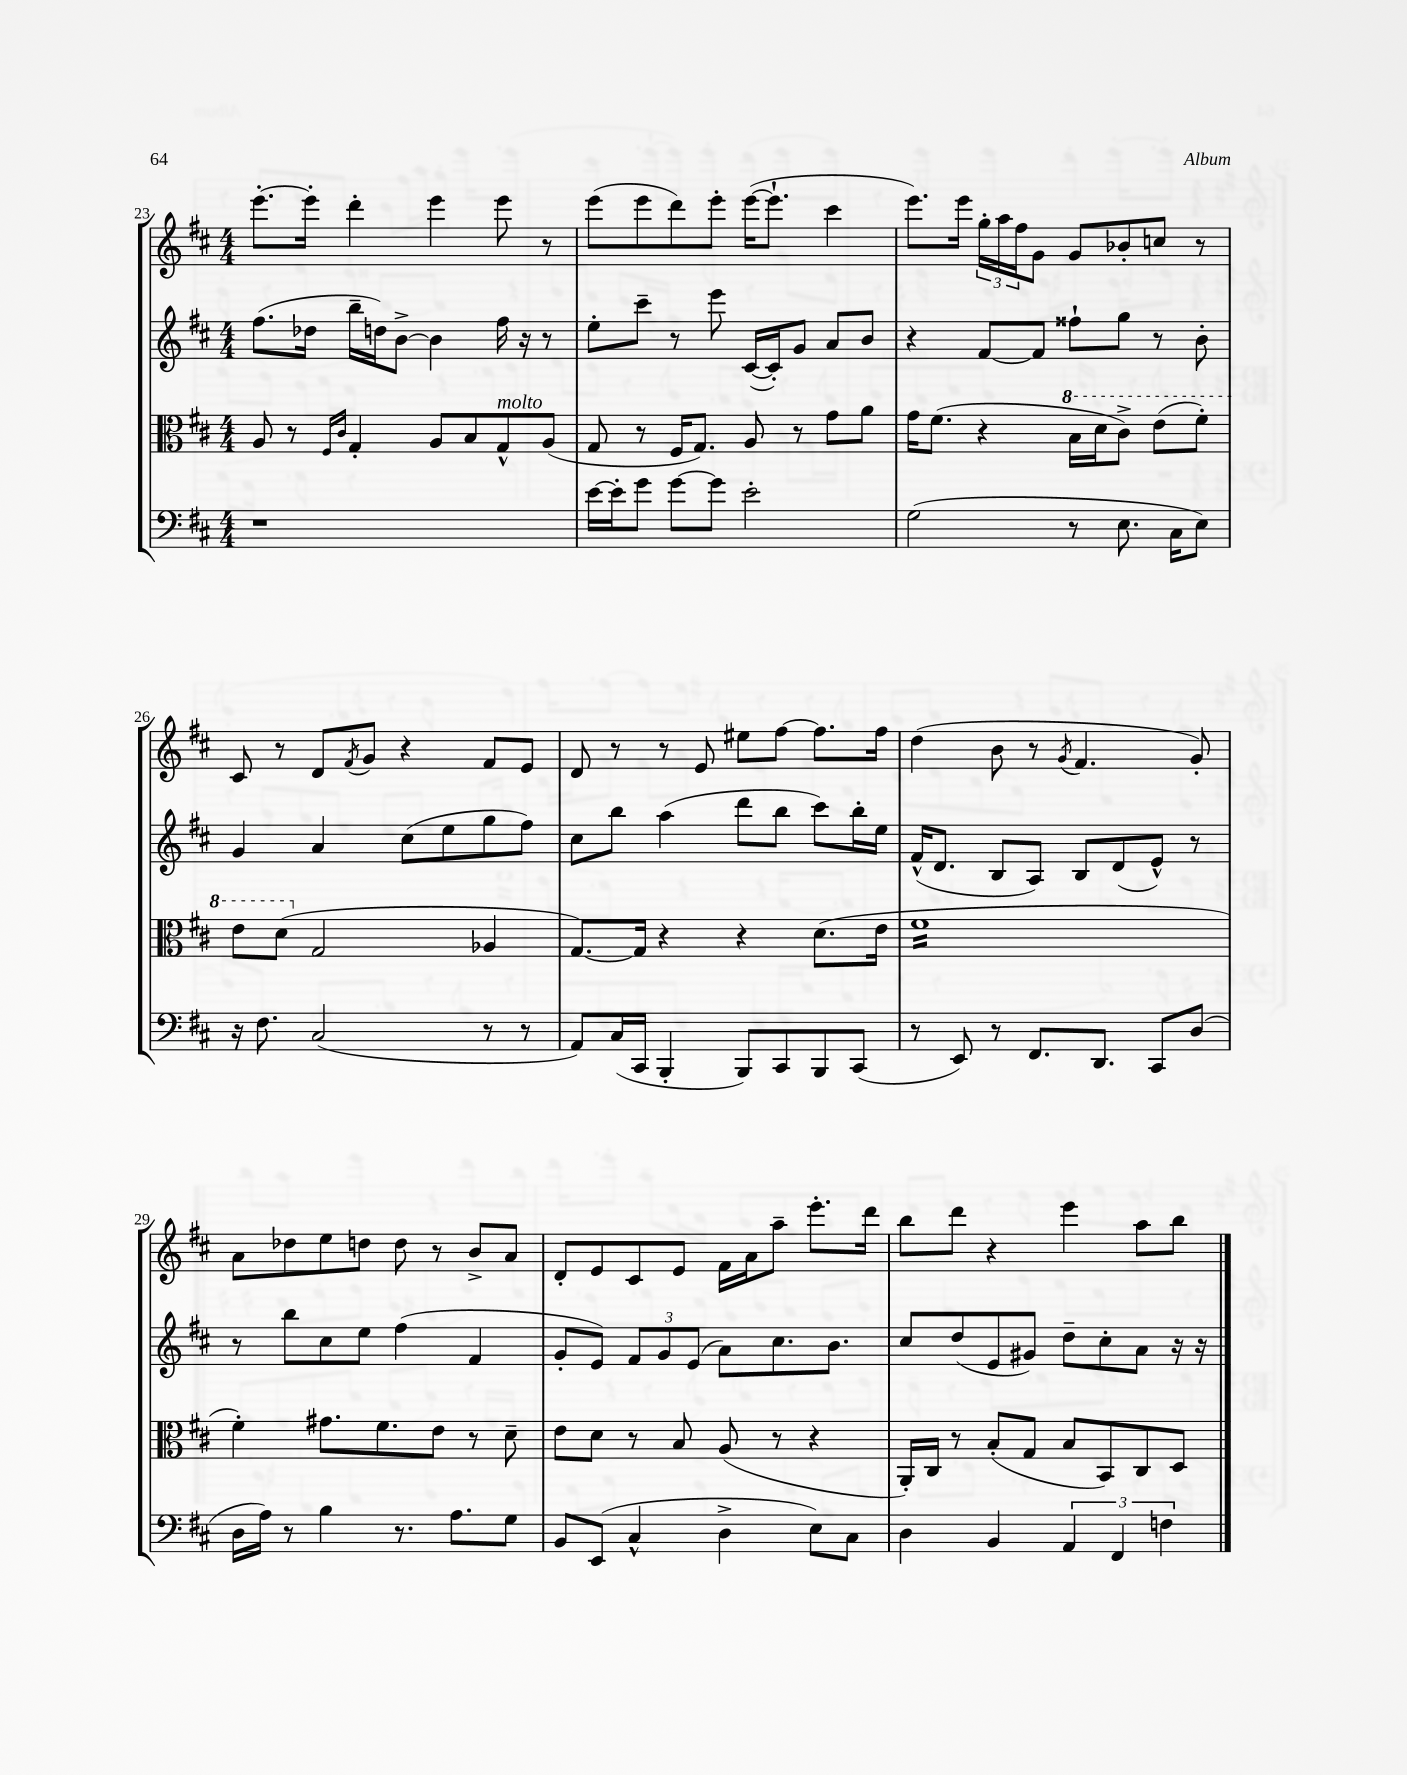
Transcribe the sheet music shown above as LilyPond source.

<<
\new StaffGroup <<
\new Staff = "s0" {
    \clef treble \key d \major \numericTimeSignature \time 4/4
    e'''8.~-. e'''16-. d'''4-. e'''4 e'''8 r8 |
    e'''8( e'''8 d'''8) e'''8-. e'''16~( e'''8.-! cis'''4 |
    e'''8.) e'''16 \tuplet 3/2 { g''16-. a''16 fis''16 } g'8 g'8 bes'8-. c''8 r8 |
    cis'8 r8 d'8 \acciaccatura { fis'8 } g'8 r4 fis'8 e'8 |
    d'8 r8 r8 e'8 eis''8 fis''8~ fis''8. fis''16 |
    d''4( b'8 r8 \acciaccatura { g'8 } fis'4. g'8-.) |
    a'8 des''8 e''8 d''8 d''8 r8 b'8-> a'8 |
    d'8-. e'8 cis'8 e'8 fis'16 a'16 a''8-- e'''8.-. d'''16 |
    b''8 d'''8 r4 e'''4 a''8 b''8 \bar "|." |
}
\new Staff = "s1" {
    \clef treble \key d \major \numericTimeSignature \time 4/4
    fis''8.( des''16 b''16-- d''16) b'8~-> b'4 fis''16 r16 r8 |
    e''8-. cis'''8-- r8 e'''8 cis'16~( cis'16-.) g'8 a'8 b'8 |
    r4 fis'8~ fis'8 fisis''8-! g''8 r8 b'8-. |
    g'4 a'4 cis''8( e''8 g''8 fis''8) |
    cis''8 b''8 a''4( d'''8 b''8 cis'''8) b''16-. e''16 |
    fis'16-^( d'8. b8 a8) b8 d'8( e'8-^) r8 |
    r8 b''8 cis''8 e''8 fis''4( fis'4 |
    g'8-. e'8) \tuplet 3/2 { fis'8 g'8 e'8( } a'8) cis''8. b'8. |
    cis''8 d''8( e'8 gis'8) d''8-- cis''8-. a'8 r16 r16 \bar "|." |
}
\new Staff = "s2" {
    \clef alto \key d \major \numericTimeSignature \time 4/4
    a8 r8 \grace { fis16 cis'16 } g4-. a8 b8 g8-^^\markup { \italic "molto" } a8( |
    g8 r8 fis16 g8.) a8 r8 g'8 a'8 |
    g'16 fis'8.( r4 \ottava #1 b'16 d''16 cis''8->) e''8( fis''8-.) |
    e''8 d''8( \ottava #0 g2 aes4 |
    g8.~) g16 r4 r4 d'8.( e'16 |
    fis'1:16 |
    fis'4-.) gis'8. fis'8. e'8 r8 d'8-- |
    e'8 d'8 r8 b8 a8( r8 r4 |
    a,16-.) cis16 r8 b8-.( g8 b8 b,8) cis8 d8 \bar "|." |
}
\new Staff = "s3" {
    \clef bass \key d \major \numericTimeSignature \time 4/4
    r1 |
    e'16~ e'16-. g'8 g'8~ g'8 e'2-. |
    g2( r8 e8. cis16 e8) |
    r16 fis8. cis2( r8 r8 |
    a,8) cis16( cis,16 b,,4-. b,,8) cis,8 b,,8 cis,8( |
    r8 e,8) r8 fis,8. d,8. cis,8 d8( |
    d16 a16) r8 b4 r8. a8. g8 |
    b,8 e,8( cis4-^ d4-> e8) cis8 |
    d4 b,4 \tuplet 3/2 { a,4 fis,4 f4 } \bar "|." |
}
>>
>>
\layout { \context { \Score currentBarNumber = #23 } }
